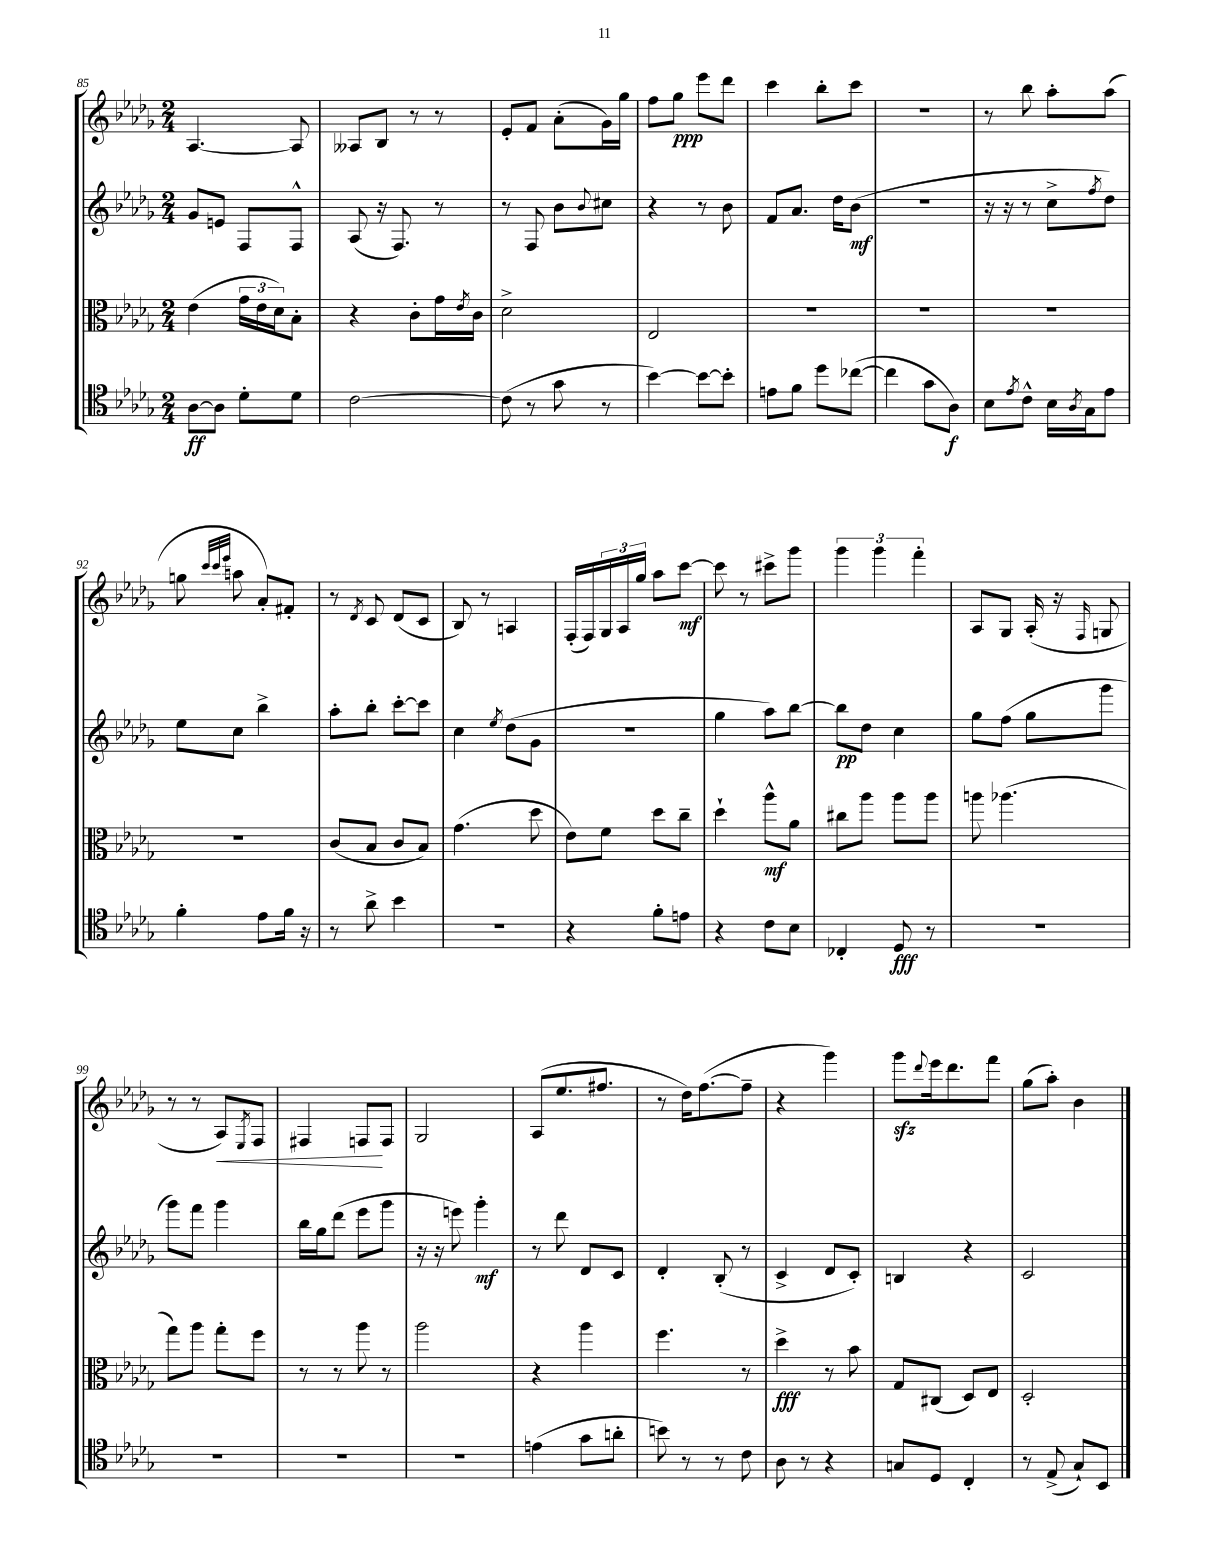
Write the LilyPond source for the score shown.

<<
\new StaffGroup <<
\new Staff = "s0" {
    \clef treble \key des \major \numericTimeSignature \time 2/4
    aes4.~ aes8 |
    aeses8 bes8 r8 r8 |
    ees'8-. f'8 aes'8-.( ges'16) ges''16 |
    f''8 ges''8\ppp ees'''8 des'''8 |
    c'''4 bes''8-. c'''8 |
    r2 |
    r8 bes''8 aes''8-. aes''8( |
    g''8 \grace { c'''32 c'''32 ees'''32 } a''8 aes'8-.) fis'8-. |
    r8 \acciaccatura { des'8 } c'8 des'8( c'8 |
    bes8) r8 a4 |
    f16-.( f16) \tuplet 3/2 { ges16 aes16 ges''16 } aes''8 c'''8~\mf |
    c'''8 r8 cis'''8-> ges'''8 |
    \tuplet 3/2 { ges'''4 ges'''4 f'''4-. } |
    aes8 ges8 aes16-.( r16 \grace { f16 } g8 |
    r8 r8 aes8\<) \acciaccatura { ees8 } f8 |
    fis4 f8\! f8 |
    ges2 |
    aes8( ees''8. fis''8. |
    r8 des''16) f''8.~( f''8-- |
    r4 ges'''4) |
    ges'''8\sfz \appoggiatura { des'''8 } ees'''16 des'''8. f'''8 |
    ges''8( aes''8-.) bes'4 \bar "|." |
}
\new Staff = "s1" {
    \clef treble \key des \major \numericTimeSignature \time 2/4
    ges'8 e'8 f8 f8-^ |
    aes8( r16 f8.) r8 |
    r8 f8 bes'8 \appoggiatura { bes'8 } cis''8 |
    r4 r8 bes'8 |
    f'8 aes'8. des''16 bes'8\mf( |
    R2 |
    r16 r16 r8 c''8-> \acciaccatura { f''8 } des''8) |
    ees''8 c''8 bes''4-> |
    aes''8-. bes''8-. c'''8~-. c'''8 |
    c''4 \acciaccatura { ees''8 } des''8( ges'8 |
    R2 |
    ges''4 aes''8) bes''8~ |
    bes''8\pp des''8 c''4 |
    ges''8 f''8( ges''8 ges'''8 |
    ges'''8) f'''8 ges'''4 |
    bes''16 ges''16 des'''8( ees'''8 ges'''8 |
    r16 r16 e'''8) ges'''4-.\mf |
    r8 des'''8 des'8 c'8 |
    des'4-. bes8-.( r8 |
    c'4-> des'8 c'8-.) |
    b4 r4 |
    c'2 \bar "|." |
}
\new Staff = "s2" {
    \clef alto \key des \major \numericTimeSignature \time 2/4
    ees'4( \tuplet 3/2 { ges'16 ees'16 des'16) } bes8-. |
    r4 c'8-. ges'16 \acciaccatura { ees'8 } c'16 |
    des'2-> |
    ees2 |
    R2 |
    R2 |
    R2 |
    R2 |
    c'8( bes8 c'8 bes8) |
    ges'4.( des''8 |
    ees'8) f'8 des''8 c''8-- |
    des''4-! aes''8-^\mf aes'8 |
    cis''8 aes''8 aes''8 aes''8 |
    a''8 aes''4.( |
    ges''8) aes''8 ges''8-. f''8 |
    r8 r8 aes''8 r8 |
    aes''2 |
    r4 aes''4 |
    f''4. r8 |
    des''4->\fff r8 bes'8 |
    ges8 cis8( des8) ees8 |
    des2-. \bar "|." |
}
\new Staff = "s3" {
    \clef tenor \key des \major \numericTimeSignature \time 2/4
    aes8~\ff aes8 des'8-. des'8 |
    c'2~ |
    c'8( r8 ges'8 r8 |
    bes'4~) bes'8~ bes'8-. |
    e'8 f'8 des''8 ces''8~( |
    ces''4 ges'8 aes8\f) |
    bes8 \acciaccatura { ees'8 } c'8-^ bes16 \acciaccatura { aes8 } ges16 ees'8 |
    f'4-. ees'8 f'16 r16 |
    r8 aes'8-> bes'4 |
    R2 |
    r4 f'8-. e'8 |
    r4 c'8 bes8 |
    ces4-. des8\fff r8 |
    R2 |
    R2 |
    R2 |
    R2 |
    e'4( ges'8 a'8-. |
    b'8) r8 r8 c'8 |
    aes8 r8 r4 |
    g8 des8 c4-. |
    r8 ees8->( ges8-!) bes,8 \bar "|." |
}
>>
>>
\layout { \context { \Score currentBarNumber = #85 } }
